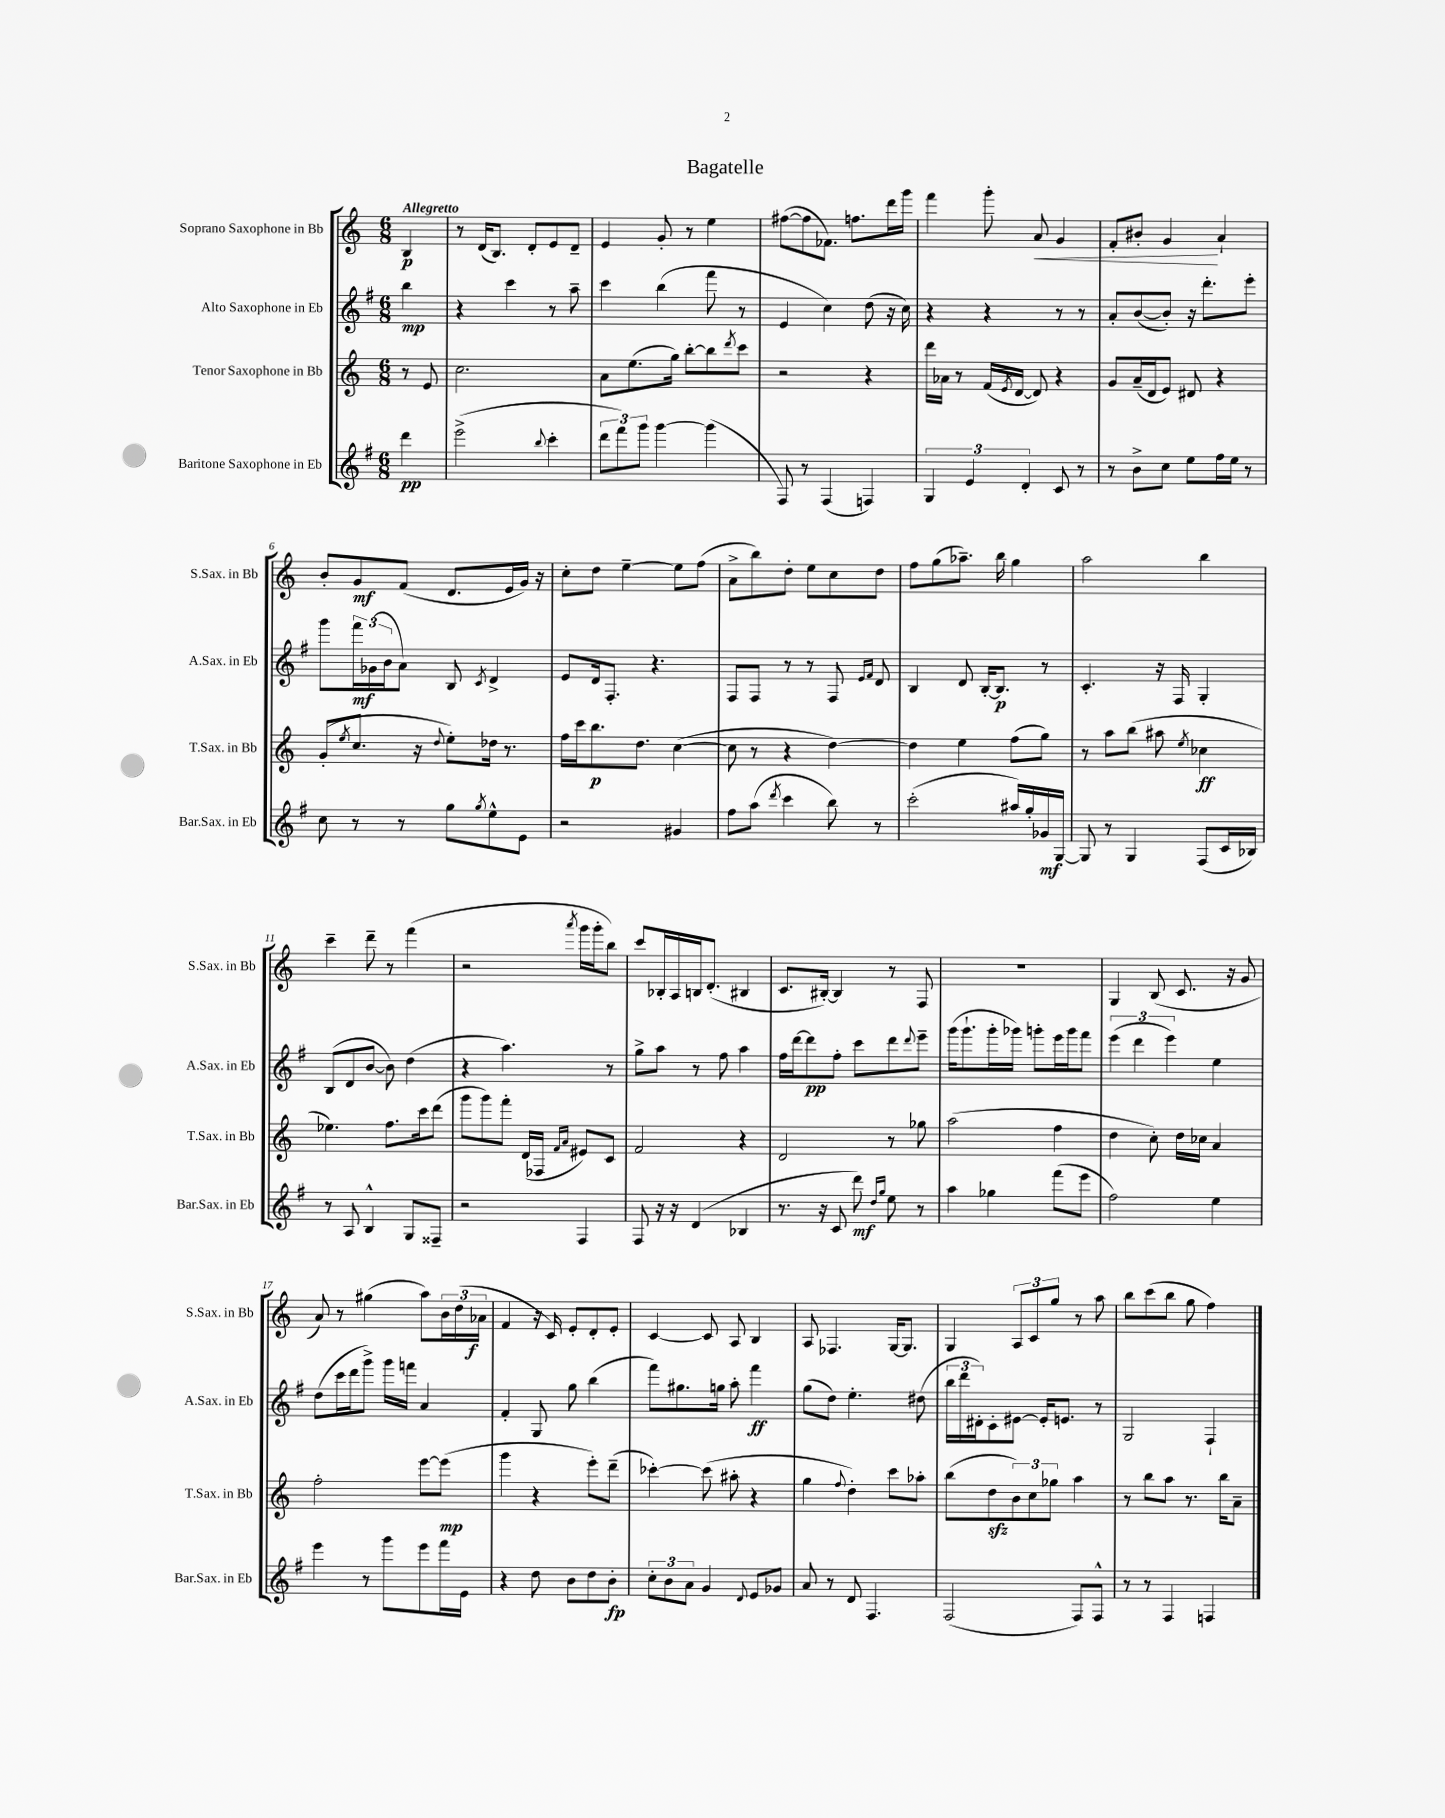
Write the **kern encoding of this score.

**kern	**kern	**kern	**kern
*staff4	*staff3	*staff2	*staff1
*clefG2	*clefG2	*clefG2	*clefG2
*k[f#]	*k[]	*k[f#]	*k[]
*M6/8	*M6/8	*M6/8	*M6/8
4ddd	8r	4bb	4B
.	8e	.	.
=	=	=	=
(2eee^	2.cc	4r	8r
.	.	.	(16d
.	.	.	8.B)
.	.	4ccc	.
.	.	.	8d'
8qqbb	.	.	.
4ccc'	.	8r	8e
.	.	8aa~	8d~
=	=	=	=
12ddd	8a	4ccc	4e
12fff#)	.	.	.
.	(8.ee	.	.
12ggg	.	.	.
[4ggg	.	(4bb	8g'
.	16gg)	.	.
.	[8bb'	.	8r
(4ggg]	8bb]	8fff#	4ee
.	8qddd	.	.
.	8ccc	8r	.
=	=	=	=
8F#)	2r	4e	([8ff#
8r	.	.	8ff#]
(4F#	.	4cc)	8.f-)
.	.	.	8.ff
4F)	4r	(8dd	.
.	.	16r	16ddd
.	.	16cc)	16ggg
=	=	=	=
6G	16ddd	4r	4fff
.	16a-	.	.
.	8r	.	.
6e	.	.	.
.	(16f	4r	8ggg'
.	8qe	.	.
.	[16d	.	.
6d'	.	.	.
.	8d])	.	8a
8c	4r	8r	4g
8r	.	8r	.
=	=	=	=
8r	8g	8a'	8f'
8b^	(16a~	([8b	8b#'
.	16d	.	.
8cc	8e)	8b'])	4g
8ee	8d#	16r	.
.	.	8.ddd'	.
16ff#	4r	.	4a`
16ee	.	.	.
8r	.	8eee'	.
=	=	=	=
8cc	(8g'	8ggg	8b'
.	8qee	.	.
8r	8.cc	24fff#	8g
.	.	(24g-	.
.	.	24b	.
8r	.	8a)	(8f
.	16r	.	.
.	8qqdd	.	.
8gg	8ee')	8B	8.d
8qgg	.	8qc	.
8ee^^	16dd-	4d^	.
.	8.r	.	16e
8e	.	.	16g)
.	.	.	16r
=	=	=	=
2r	16ff	8e	8cc'
.	16ccc	.	.
.	8.bb	16d	8dd
.	.	8.F#'	.
.	.	.	[4ee~
.	8.dd	.	.
.	.	4.r	.
4g#	([4cc	.	8ee]
.	.	.	(8ff
=	=	=	=
8ff#	8cc]	8F#	8a^
(8aa	8r	8F#	8bb)
8qddd	.	.	.
4ccc	4r	8r	8dd'
.	.	8r	8ee
8bb)	[4dd)	8F#	8cc
.	.	16qqe	.
.	.	16qqf#	.
8r	.	8d	8dd
=	=	=	=
(2ccc'	4dd]	4B	8ff
.	.	.	(8gg
.	4ee	8d	8.aa-~)
.	.	[16B'	.
.	.	8.B]	16bb
16aa#)	(8ff	.	4gg
16gg'	.	.	.
16g-	8gg)	8r	.
[16G	.	.	.
=	=	=	=
8G]	8r	4.c'	2aa
8r	8aa	.	.
4G	(8bb	.	.
.	8aa#	16r	.
.	.	16F#	.
.	8qee	.	.
(8F#	4cc-	4G'	4bb
16c	.	.	.
16B-)	.	.	.
=	=	=	=
8r	4.ee-)	(8B	4ccc~
8A	.	8d	.
4B^^	.	[8b	8ddd~
.	8.ff	8b])	8r
8G	.	(4dd	(4fff
.	16ccc	.	.
8F##~	(8ddd	.	.
=	=	=	=
2r	8ggg	4r	2r
.	8ggg)	.	.
.	8fff'	4.aa)	.
.	(16d	.	.
.	16F-	.	.
.	16qqf	.	.
.	16qqa	.	8qaaa
4F#	8e#)	.	16ggg
.	.	.	16ggg'
.	8c	8r	8bb)
=	=	=	=
8F#	2f	8gg^	8ccc
16r	.	8aa	16B-'
16r	.	.	16A
(4d	.	8r	16B
.	.	.	(8.d'
.	.	8ff#	.
4B-	4r	4aa	4B#
=	=	=	=
8.r	2d	16ff#	8.c
.	.	[16ddd	.
.	.	8ddd]	.
16r	.	.	[16B#')
8c	.	8ff#'	4B#]
8ddd)	.	8ccc	.
16qqdd	.	.	.
16qqgg	.	.	.
8ee	8r	8ddd	8r
.	.	8qqddd	.
8r	8gg-	8eee~	8F
=	=	=	=
4aa	(2aa	(16ggg	2.r
.	.	8.ggg`	.
4gg-	.	16ggg'	.
.	.	16ggg-)	.
.	.	8ggg'	.
(8fff#	4ff	16eee	.
.	.	16ggg	.
8eee	.	8fff#	.
=	=	=	=
2ff#)	4dd	(6eee	4G
.	.	6ddd	.
.	8cc')	.	(8B
.	.	6eee)	.
.	16dd	.	8.c
.	16cc-	.	.
4ee	4a	4ee	.
.	.	.	16r
.	.	.	8g
=	=	=	=
4eee	2ff'	(8dd	8a)
.	.	16ccc	8r
.	.	16ddd	.
8r	.	8ggg^)	(4gg#
8ggg	.	16ggg	.
.	.	16fff	.
8eee	[8eee	4a	8aa)
16fff#	(8eee]	.	24b
.	.	.	(24dd
16e	.	.	.
.	.	.	24a-
=	=	=	=
4r	4ggg	4f#'	4f
8dd	4r	8G	16r
.	.	.	16c)
8b	.	8gg	8e'
8dd	8eee')	(4bb	8d'
8b'	(8ddd~	.	8e'
=	=	=	=
12cc'	[4ccc-')	8fff#)	[4c
12b	.	.	.
.	.	8.gg#	.
12a	.	.	.
4g	(8ccc-]	.	8c]
.	.	16gg	.
.	8aa#'	8aa'	8A
8qqd	.	.	.
8e	4r	4fff#	4B
8g-	.	.	.
=	=	=	=
8a	4gg	(8gg	8A
8r	.	8dd)	4.F-
.	8qqff	.	.
8d	4dd')	4.ee'	.
4.F#	.	.	.
.	8ccc	.	[16G
.	.	.	8.G]
.	8aa-'	(8dd#	.
=	=	=	=
(2F#	(8bb	24bb	4G
.	.	24ddd	.
.	.	24d#')	.
.	8dd	8c'	.
.	12b)	[8e#	12A
.	12cc	.	12c
.	.	16e#']	.
.	12gg-	.	12gg
.	.	8.e	.
8F#)	4aa	.	8r
8F#^^	.	8r	8aa
=	=	=	=
8r	8r	2G	8bb
8r	8bb	.	(8ccc
4F#	8aa	.	8bb
.	8.r	.	8gg
4F	.	4F#`	4ff)
.	16bb	.	.
.	8a~	.	.
==	==	==	==
*-	*-	*-	*-
